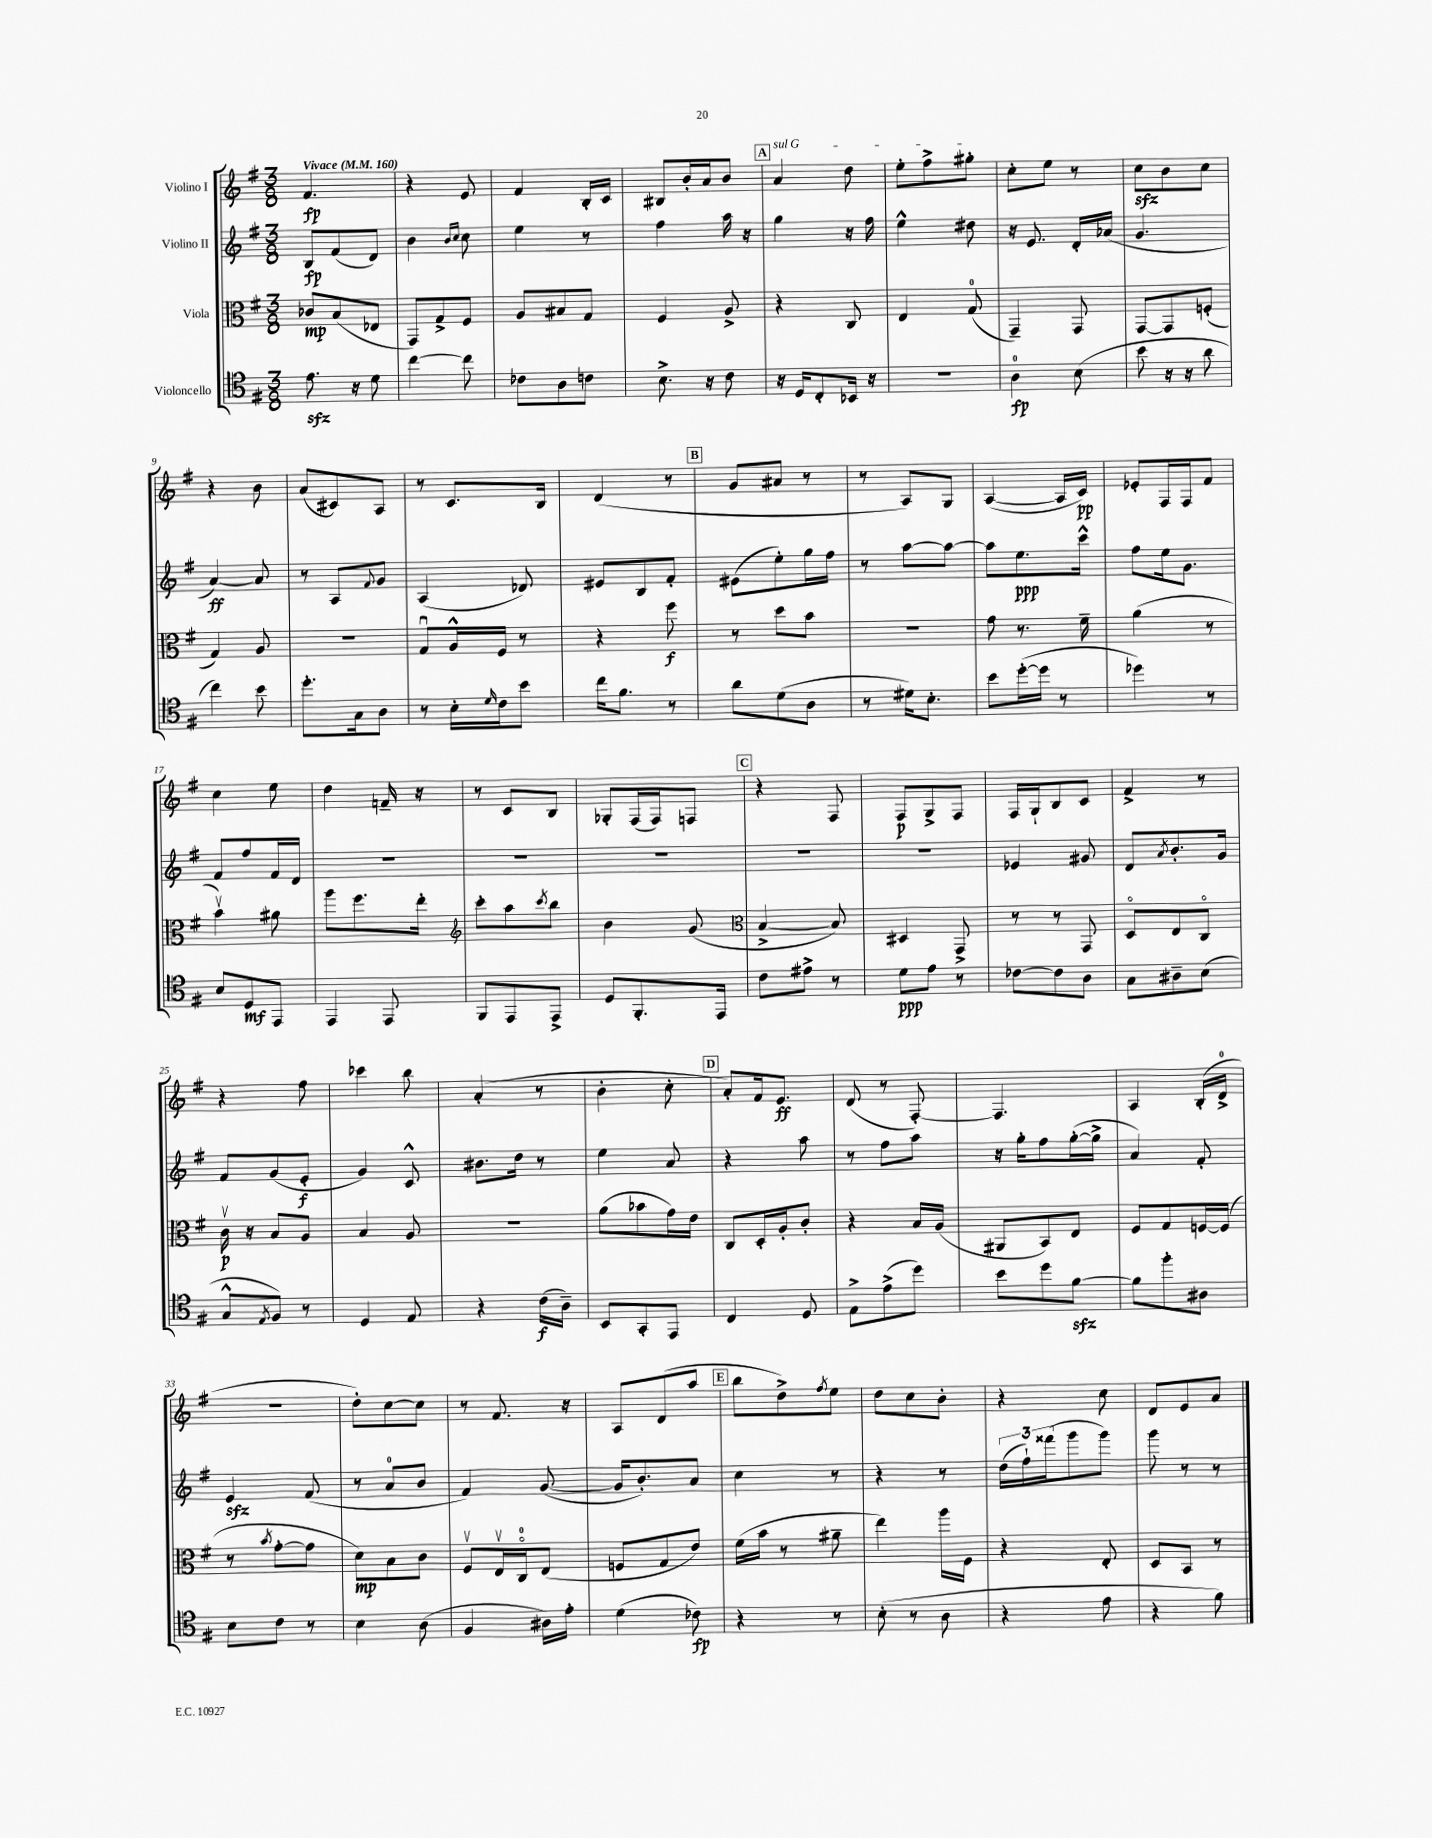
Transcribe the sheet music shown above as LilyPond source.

<<
\new StaffGroup <<
\new Staff = "s0" \with { instrumentName = "Violino I" } {
    \clef treble \key g \major \numericTimeSignature \time 3/8 \tempo "Vivace" 4 = 160
    fis'4.\fp |
    r4 e'8 |
    fis'4 b16-. c'16 |
    bis8 b'16-. a'16 b'8 |
    \mark \markup { \box "A" } \once \override TextSpanner.bound-details.left.text = \markup { \italic "sul G" } a'4\startTextSpan d''8 |
    e''8-. fis''8-> gis''8-.\stopTextSpan |
    c''8-. e''8 r8 |
    c''8\sfz b'8 c''8 |
    r4 b'8 |
    a'8( cis'8) a8 |
    r8 c'8. b16 |
    d'4( r8 |
    \mark \markup { \box "B" } g'8 ais'8 r8 |
    r8 a8) g8 |
    a4~( a16 c'16\pp) |
    ees'8-. fis16 fis16 fis'8 |
    c''4 e''8 |
    d''4 f'16-- r16 |
    r8 c'8 b8 |
    ges8-. fis16( fis16) f8 |
    \mark \markup { \box "C" } r4 fis8 |
    fis8\p g8-> fis8 |
    fis16 g16-! b8 c'8 |
    fis'4-> r8 |
    r4 fis''8 |
    ces'''4 b''8 |
    a'4-.( r8 |
    b'4-. c''8-. |
    \mark \markup { \box "D" } a'8-.) fis'16 e'8.\ff |
    d'8( r8 fis8~-.) |
    fis4. |
    a4 b16-.( d'16-0-> |
    R4. |
    d''8-.) c''8~ c''8 |
    r8 fis'8. r16 |
    a8 d'8( a''8 |
    \mark \markup { \box "E" } b''8 d''8->) \acciaccatura { fis''8 } e''8 |
    d''8 c''8 b'8-. |
    r4 c''8 |
    d'8 e'8 a'8 \bar "|." |
}
\new Staff = "s1" \with { instrumentName = "Violino II" } {
    \clef treble \key g \major \numericTimeSignature \time 3/8
    b8\fp fis'8( d'8) |
    b'4 \grace { b'16 c''16 } c''8 |
    e''4 r8 |
    fis''4 a''16 r16 |
    \mark \markup { \box "A" } g''4 r16 fis''16 |
    e''4-^ dis''8 |
    r16 e'8. d'16-. aes'16( |
    g'4. |
    a'4~\ff) a'8 |
    r8 a8 \appoggiatura { fis'8 } g'8 |
    a4( des'8) |
    eis'8 b8 fis'8-. |
    \mark \markup { \box "B" } eis'8( e''8-.) g''16 fis''16 |
    r8 a''8~ a''8~ |
    a''8 e''8.\ppp c'''16-^ |
    fis''8 e''16 g'8. |
    fis'8 fis''8 fis'16 d'16 |
    R4. |
    R4. |
    R4. |
    \mark \markup { \box "C" } R4. |
    R4. |
    ees'4 gis'8 |
    d'8 \acciaccatura { a'8 } b'8.-. g'16 |
    fis'8 g'8( e'8-.\f |
    g'4) c'8-^ |
    bis'8. d''16 r8 |
    e''4 a'8 |
    \mark \markup { \box "D" } r4 a''8 |
    r8 fis''8 a''8 |
    r16 g''16-. fis''8 g''16~-.( g''16-> |
    a'4) fis'8-. |
    e'4\sfz fis'8( |
    r8 a'8-0 b'8 |
    fis'4) g'8~( |
    g'16 b'8.-.) a'8 |
    \mark \markup { \box "E" } c''4 r8 |
    r4 r8 |
    \tuplet 3/2 { d''16( fis''16-!) fisis'''16( } g'''8 g'''8) |
    g'''8 r8 r8 \bar "|." |
}
\new Staff = "s2" \with { instrumentName = "Viola" } {
    \clef alto \key g \major \numericTimeSignature \time 3/8
    ces'8\mp b8( ees8 |
    g,8) g8-> fis8 |
    a8 bis8 g8 |
    fis4 a8-> |
    \mark \markup { \box "A" } r4 c8 |
    e4 g8-0( |
    g,4--) g,8 |
    g,8~ g,8 f8-.( |
    g4) a8 |
    r4. |
    g8\downbow a16-^ fis16 r8 |
    r4 fis''8\f |
    \mark \markup { \box "B" } r8 d''8 b'8 |
    R4. |
    g'8 r8. fis'16-- |
    a'4( r8 |
    b'4\upbow) ais'8 |
    a''8 fis''8. e''16-. |
    \clef treble c'''8-. a''8 \acciaccatura { c'''8 } b''8 |
    b'4 g'8( |
    \mark \markup { \box "C" } \clef alto b4~-> b8) |
    dis4 g,8-> |
    r8 r8 g,8 |
    d8\flageolet e8 c8\flageolet |
    c'16\upbow\p r16 b8 a8 |
    b4 a8 |
    R4. |
    a'8( bes'8 g'16) e'16 |
    \mark \markup { \box "D" } c8 d16-. a16-. c'8-. |
    r4 b16 a16( |
    ais,8 b,8) e8 |
    fis8 g8 f16~ f16( |
    r8 \acciaccatura { b'8 } g'8~-. g'8 |
    d'8\mp) b8 c'8 |
    fis8\upbow e16\upbow c16-0\flageolet e8( |
    f8 g8 e'8) |
    \mark \markup { \box "E" } fis'16( b'16 r8 ais'8-- |
    e''4) a''16 fis16 |
    r4 e8-. |
    d8 b,8 r8 \bar "|." |
}
\new Staff = "s3" \with { instrumentName = "Violoncello" } {
    \clef tenor \key g \major \numericTimeSignature \time 3/8
    e'8.\sfz r16 d'8 |
    c''4~ c''8 |
    ces'8 a8 c'8 |
    b8.-> r16 c'8 |
    \mark \markup { \box "A" } r16 d16 c8-. bes,16 r16 |
    R4. |
    a4-0\fp b8( |
    b'8 r16 r16 a'8 |
    c''4) b'8 |
    d''8.-. g16 a8 |
    r8 b16-. \grace { d'16 } c'16 b'8 |
    c''16 fis'8. r8 |
    \mark \markup { \box "B" } a'8 d'8( a8 |
    r8 dis'16) b8.-. |
    b'8 d''16~-.( d''16 r8 |
    des''4) r8 |
    b8 d8\mf e,8 |
    e,4 e,8 |
    fis,8 e,8 e,8-> |
    d8 fis,8.-. e,16 |
    \mark \markup { \box "C" } c'8 eis'8-> r8 |
    d'8\ppp e'8 r8 |
    ces'8~ ces'8 a8 |
    g8 ais8-- b8( |
    g8-^ \acciaccatura { e8 } fis8) r8 |
    d4 e8 |
    r4 c'16\f( a16--) |
    b,8 g,8-. e,8 |
    \mark \markup { \box "D" } c4 d8 |
    e8-> e'8->( d''8) |
    b'8 d''8 fis'8~\sfz |
    fis'8 fis''8-. ais8 |
    b8 c'8 r8 |
    b4 a8( |
    fis4 ais16) e'16-. |
    d'4( ces'8\fp) |
    \mark \markup { \box "E" } r4 r8 |
    b8-.( r8 a8 |
    r4 e'8 |
    r4 fis'8) \bar "|." |
}
>>
>>
